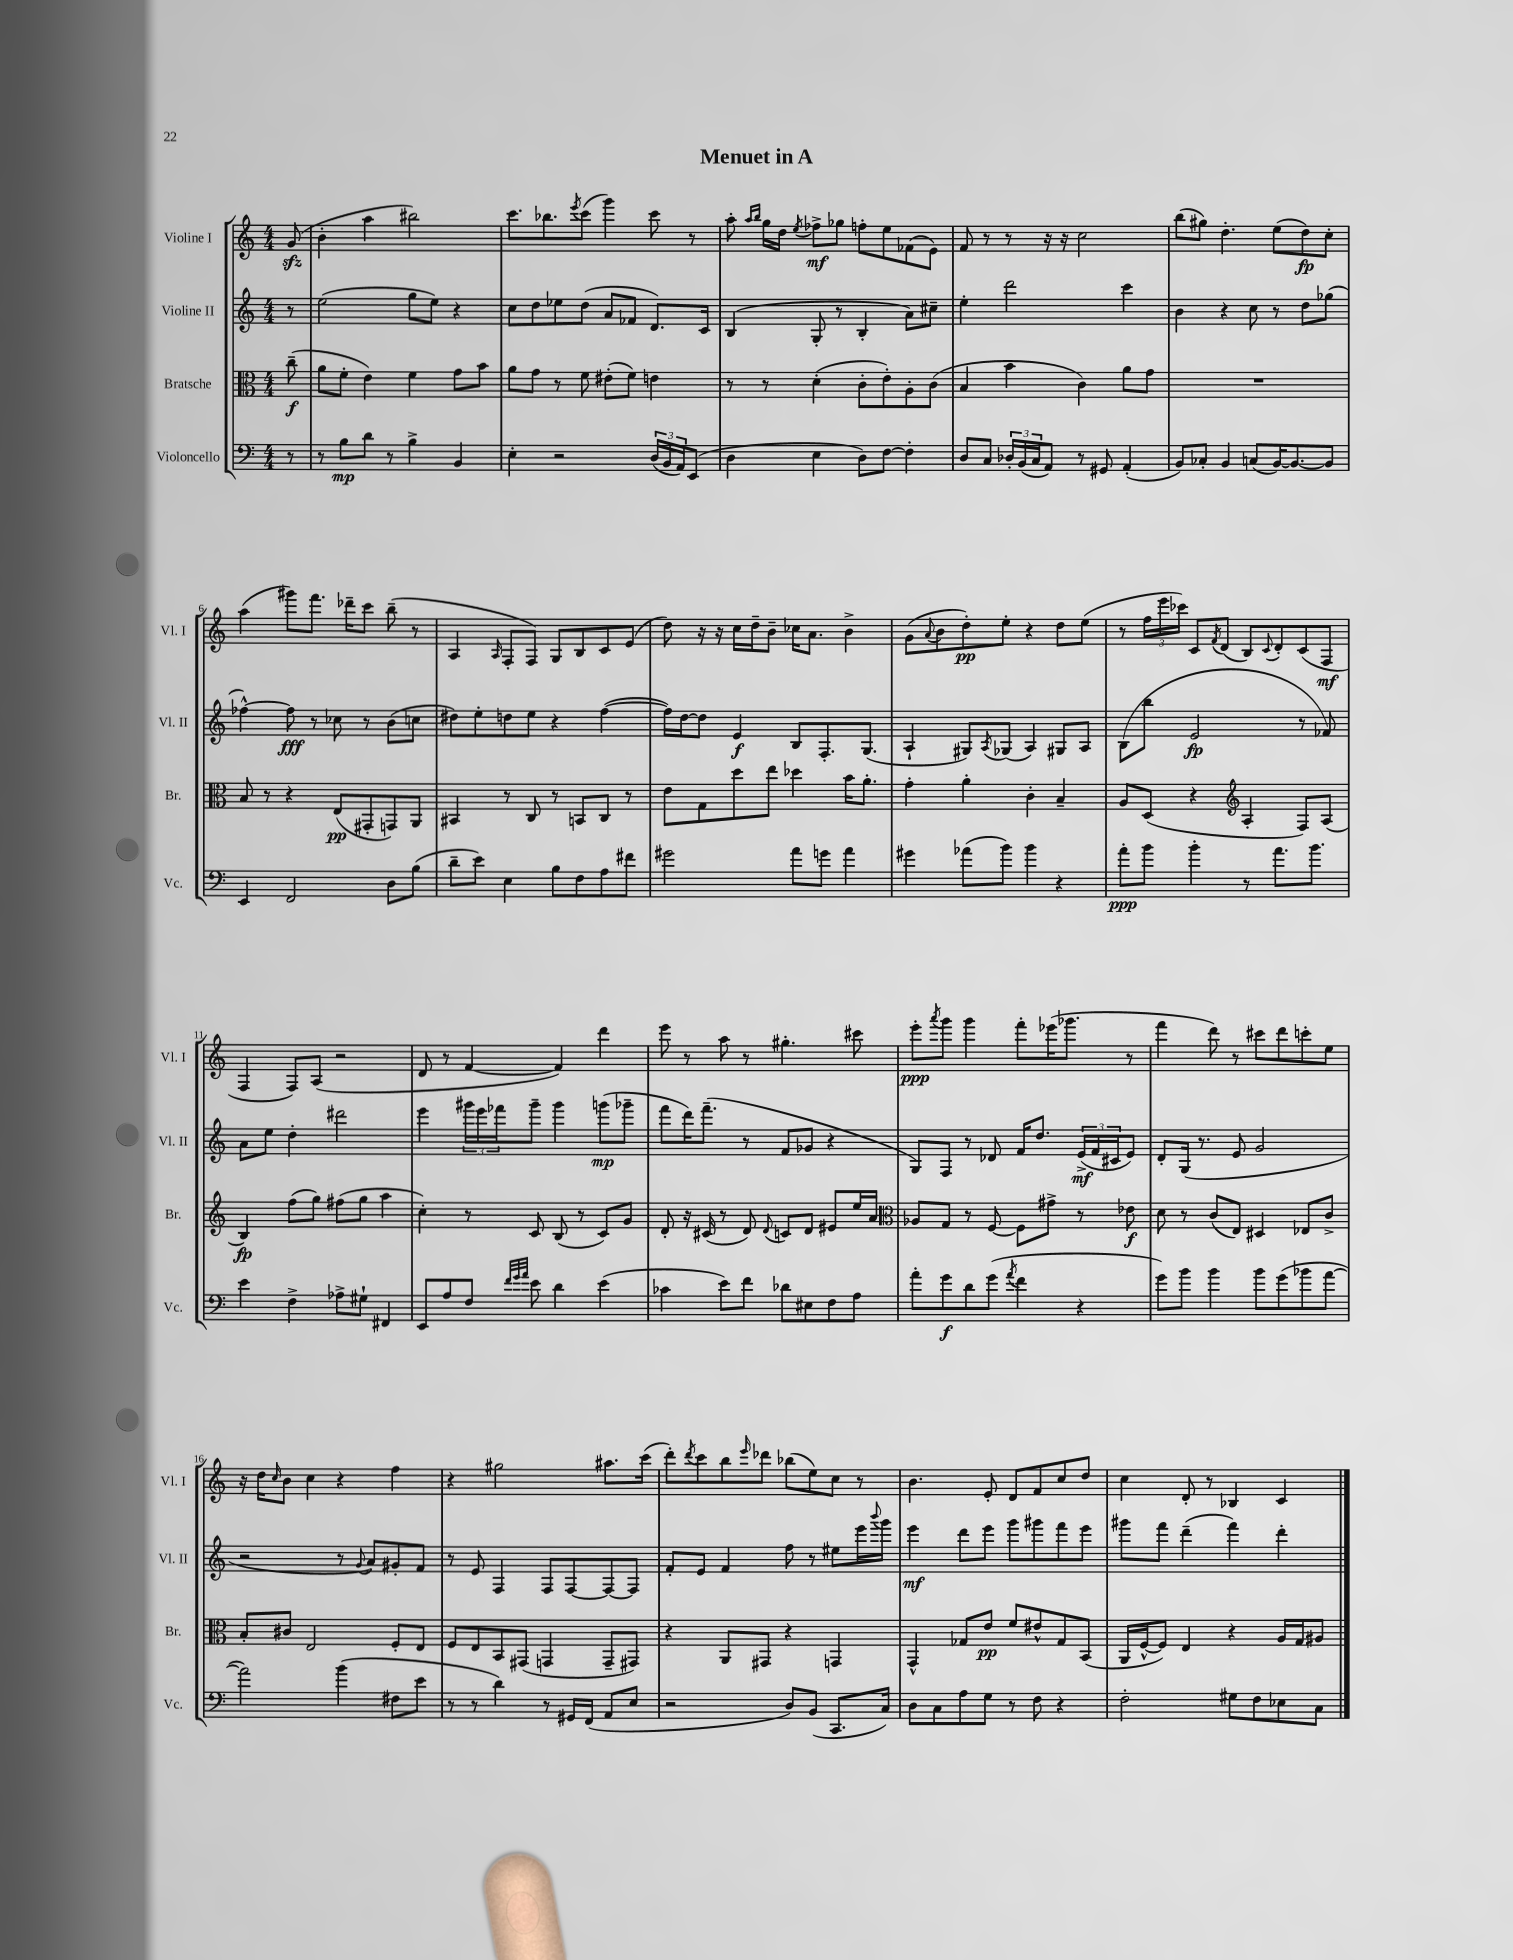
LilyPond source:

\header { title = "Menuet in A" }
<<
\new StaffGroup <<
\new Staff = "s0" \with { instrumentName = "Violine I" shortInstrumentName = "Vl. I" } {
    \clef treble \key c \major \numericTimeSignature \time 4/4 \partial 8
    g'8\sfz( |
    b'4-. a''4 bis''2) |
    c'''8. bes''8. \acciaccatura { e'''8 } c'''8( g'''4) c'''8 r8 |
    a''8-. \grace { a''16 b''16 } g''16 d''16 \acciaccatura { e''8 } fes''8->\mf ges''8 f''8-. e''8 fes'8( e'8) |
    f'8 r8 r8 r16 r16 c''2 |
    b''8( gis''8) d''4.-. e''8( d''8\fp) c''8-. |
    a''4( gis'''8) f'''8. des'''16-- c'''8 b''8--( r8 |
    a4 \grace { a16 } f8-. f8) g8 b8 c'8 e'8( |
    d''8) r16 r16 c''16 d''16-- b'8-- ces''16 a'8. b'4-> |
    g'8( \appoggiatura { a'8 } b'8 d''8-.\pp) e''8-. r4 d''8 e''8( |
    r8 \tuplet 3/2 { f''16 e'''16 ces'''16) } c'8 \acciaccatura { f'8 } d'8( b8) \appoggiatura { c'8 } d'8-. c'8( f8\mf |
    f4 f8) a8( r2 |
    d'8 r8 f'4~ f'4) d'''4 |
    e'''8 r8 a''8 r8 gis''4.-. cis'''8 |
    e'''8-.\ppp \acciaccatura { a'''8 } g'''8 g'''4 f'''8-. ees'''16( ges'''8. r8 |
    f'''4 d'''8) r8 cis'''8 d'''8 c'''8-. e''8 |
    r16 d''16 \grace { c''16 } b'8 c''4 r4 f''4 |
    r4 gis''2 ais''8. c'''16( |
    d'''8-.) \acciaccatura { d'''8 } c'''8 b''8 \grace { e'''16 } des'''8 bes''8( e''8) c''8 r8 |
    b'4. e'8-. d'8 f'8 c''8 d''8 |
    c''4 d'8-. r8 bes4 c'4 \bar "|." |
}
\new Staff = "s1" \with { instrumentName = "Violine II" shortInstrumentName = "Vl. II" } {
    \clef treble \key c \major \numericTimeSignature \time 4/4 \partial 8
    r8 |
    e''2( g''8 e''8) r4 |
    c''8 d''8 ees''8 d''8( a'8 fes'8 d'8.) c'16 |
    b4( g8-. r8 b4-. a'8) cis''8-- |
    e''4-. d'''2 c'''4 |
    b'4 r4 c''8 r8 d''8 ges''8( |
    fes''4~-^) fes''8\fff r8 ces''8 r8 b'8( c''8 |
    dis''8) e''8-. d''8 e''8 r4 f''4~( |
    f''16) d''16~ d''8 e'4\f b8 f8.-. g8.( |
    a4-! gis8) \acciaccatura { a8 } ges8( a4) gis8 a8 |
    b8( b''8 e'2\fp r8 fes'8) |
    a'8 e''8 d''4-. dis'''2 |
    e'''4 \tuplet 3/2 { gis'''16 e'''16 fes'''16 } gis'''8-- gis'''4 g'''8\mp( ges'''8-- |
    f'''8 d'''16) f'''8.--( r8 f'8 ges'8 r4 |
    g8) f8 r8 des'8 f'16 d''8. \tuplet 3/2 { e'16->\mf( f'16 cis'16 } e'8) |
    d'8-. g16( r8. e'8 g'2 |
    r2 r8 \appoggiatura { g'8 } a'8) gis'8-. f'8 |
    r8 e'8 f4 f8 f8~ f8~ f8 |
    f'8-. e'8 f'4 f''8 r8 eis''8 e'''16 \appoggiatura { b'''8 } g'''16 |
    e'''4\mf d'''8 e'''8 g'''8 gis'''8 f'''8 e'''8 |
    gis'''8 f'''8 d'''4--( f'''4) d'''4-. \bar "|." |
}
\new Staff = "s2" \with { instrumentName = "Bratsche" shortInstrumentName = "Br." } {
    \clef alto \key c \major \numericTimeSignature \time 4/4 \partial 8
    c''8--\f( |
    a'8 f'8-. e'4) f'4 g'8 b'8 |
    a'8 g'8 r8 f'8 eis'8-.( f'8) e'4 |
    r8 r8 d'4-.( c'8-. e'8-.) a8-. c'8( |
    b4 b'4 c'4) a'8 g'8 |
    R1 |
    b8 r8 r4 e8\pp( gis,8-. g,8) a,8 |
    bis,4 r8 c8 r8 b,8 c8 r8 |
    e'8 g8 d''8 e''8 des''4 b'16 a'8.-. |
    g'4-. a'4-. c'4-. b4-- |
    a8 d8( r4 \clef treble a4-. f8) a8( |
    b4\fp) f''8( g''8) fis''8( g''8 a''4 |
    c''4-.) r8 c'8 b8( r8 c'8) g'8 |
    d'8-. r16 cis'16( r8 d'8) \appoggiatura { d'8 } c'8 d'8 eis'8 e''16 a'16 |
    \clef alto aes8 g8 r8 f8~ f8 gis'8-> r8 ees'8\f |
    d'8 r8 c'8( e8) dis4 ees8 c'8-> |
    b8-. cis'8 e2 f8-. e8 |
    f8 e8 b,8 gis,8( g,4 g,8-- gis,8) |
    r4 a,8 gis,8 r4 g,4 |
    g,4-^ ges8 e'8\pp f'8 eis'8-^ ges8 b,8( |
    a,16 f16~-^ f8) e4 r4 a16 g16 ais8 \bar "|." |
}
\new Staff = "s3" \with { instrumentName = "Violoncello" shortInstrumentName = "Vc." } {
    \clef bass \key c \major \numericTimeSignature \time 4/4 \partial 8
    r8 |
    r8 b8\mp d'8 r8 b4-> b,4 |
    e4-. r2 \tuplet 3/2 { d16( b,16 a,16) } e,8( |
    d4 e4 d8) f8~ f4-. |
    d8 c8 \tuplet 3/2 { des16-. b,16( c16 } a,8) r8 gis,8 a,4-.( |
    b,8) ces8-. b,4 c8( b,16~) b,8.~ b,8 |
    e,4 f,2 d8 b8( |
    d'8-- e'8) e4 b8 f8 a8 fis'8 |
    gis'2 a'8 g'8 a'4 |
    gis'4 aes'8( b'8) b'4 r4 |
    a'8-.\ppp b'8 b'4-. r8 a'8. b'8. |
    e'4 f4-> aes8-> gis8-! fis,4 |
    e,8 a8 f8 \grace { f'32 g'32 a'32 } e'8 d'4 e'4( |
    ces'4 e'8) f'8 des'8 eis8 f8 a8 |
    a'8-. g'8\f d'8 g'8( \acciaccatura { a'8 } f'4 r4 |
    g'8) b'8 b'4 b'8 g'8( bes'8 a'8~ |
    a'2) b'4( fis8 e'8 |
    r8 r8 d'4) r8 gis,16 f,16( a,8 e8 |
    r2 d8) b,8( c,8. c16) |
    d8 c8 a8 g8 r8 f8 r4 |
    f2-. gis8 f8 ees8 c8 \bar "|." |
}
>>
>>
